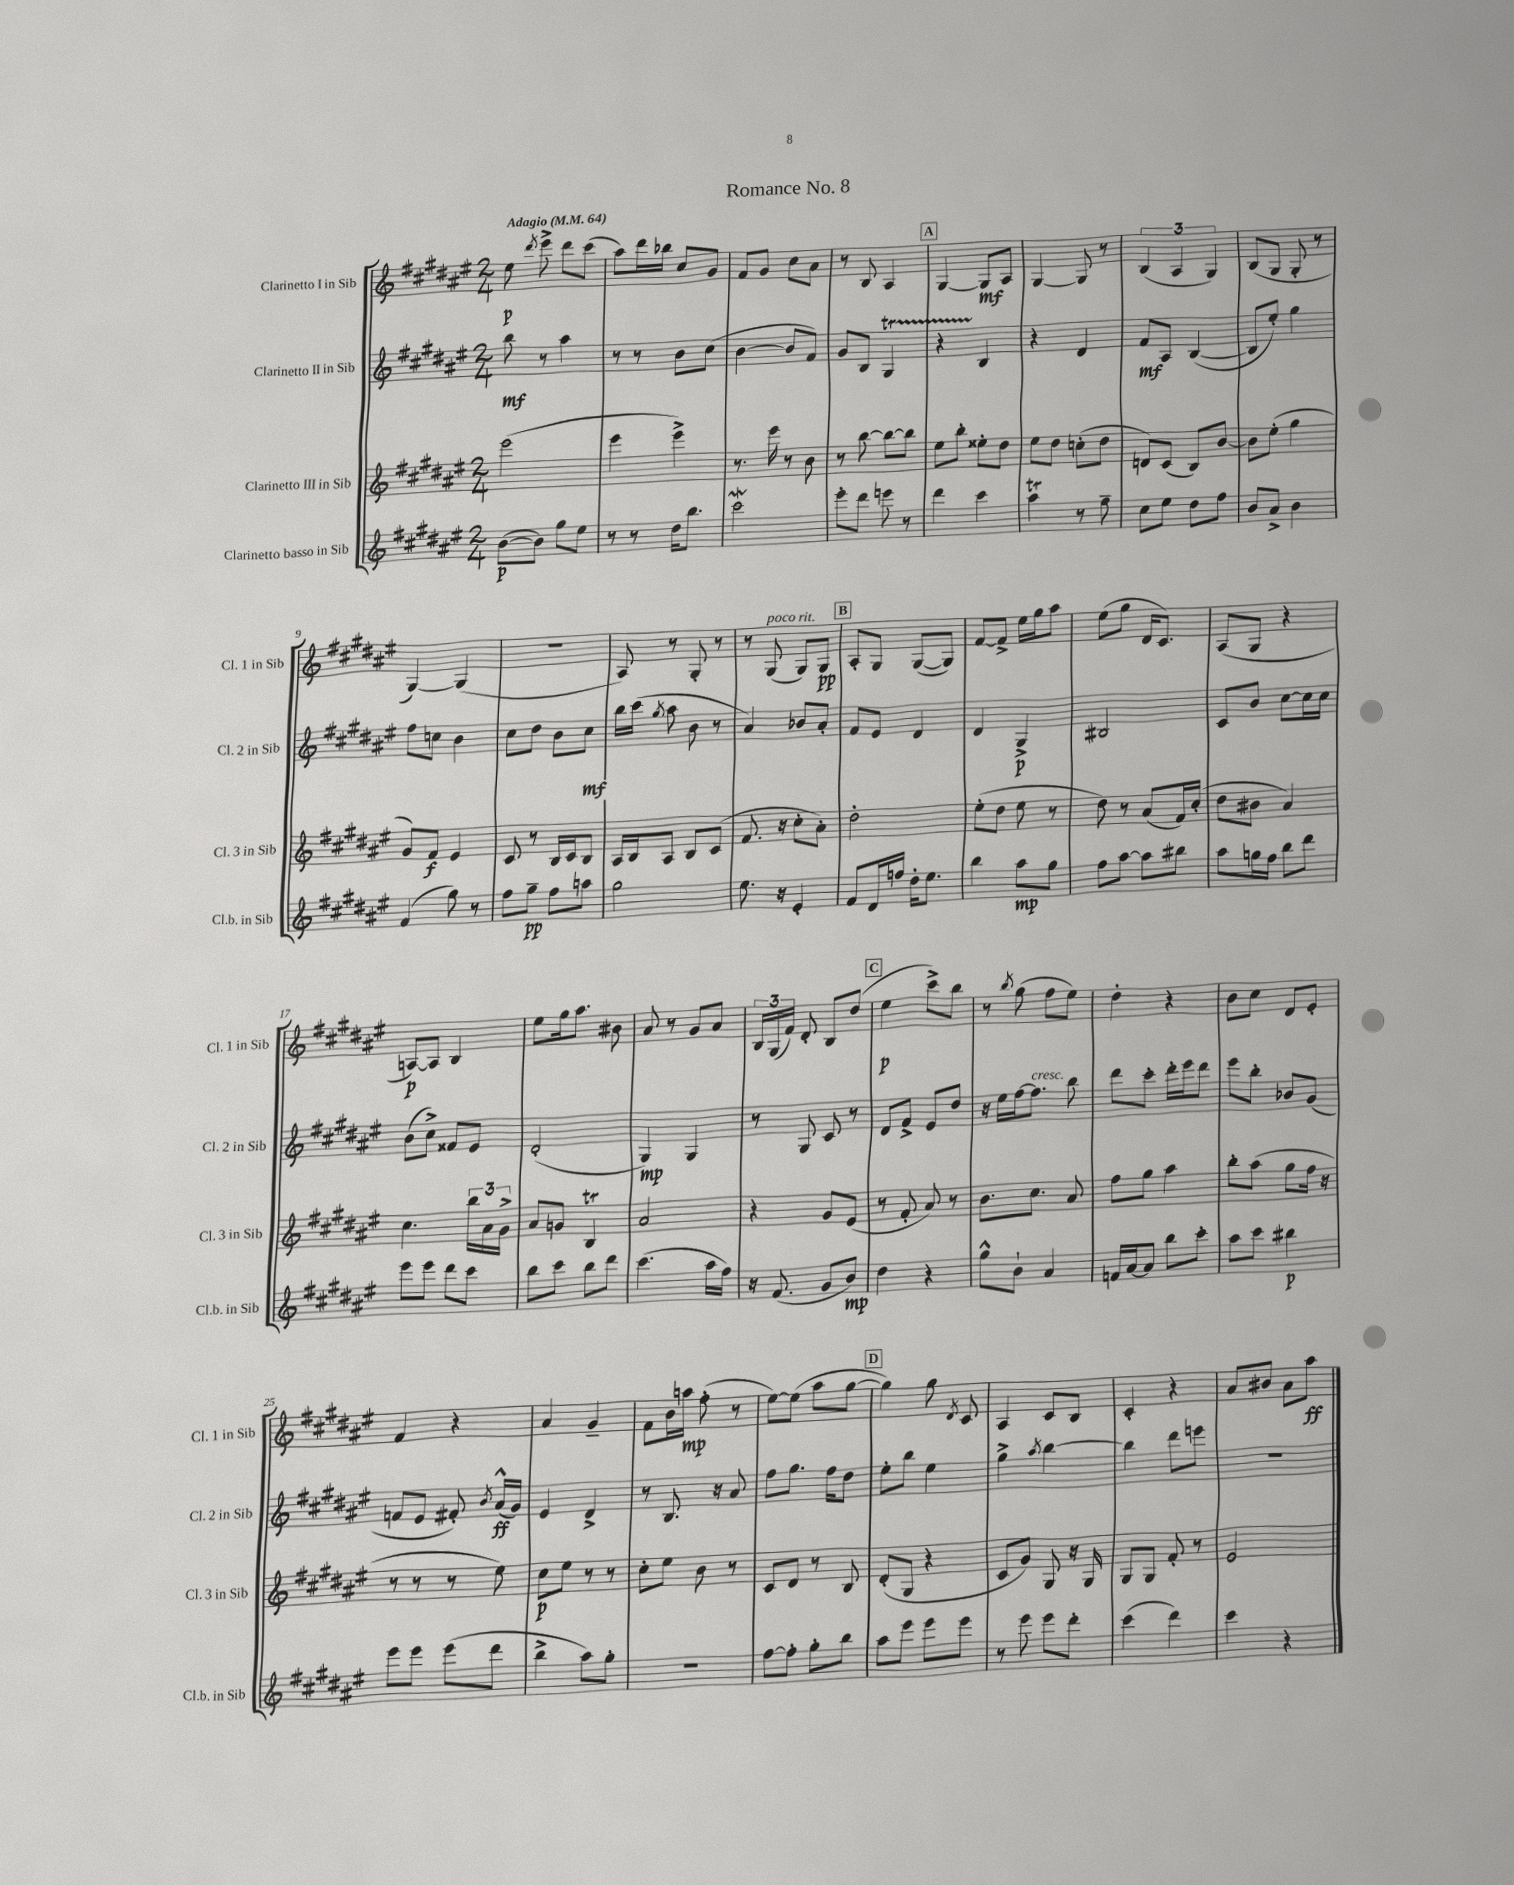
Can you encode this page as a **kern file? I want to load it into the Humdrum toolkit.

**kern	**kern	**kern	**kern
*staff4	*staff3	*staff2	*staff1
*clefG2	*clefG2	*clefG2	*clefG2
*k[f#c#g#d#a#e#]	*k[f#c#g#d#a#e#]	*k[f#c#g#d#a#e#]	*k[f#c#g#d#a#e#]
*M2/4	*M2/4	*M2/4	*M2/4
*MM64	*MM64	*MM64	*MM64
([8b\L	(2eee#\	8bb\	8ee#\
.	.	.	8qddd#/
8b\]J)	.	8r	8eee#^\
8gg#\L	.	4aa#\	8ddd#\L
8ee#\J	.	.	(8ccc#\J
=	=	=	=
8r	4eee#\	8r	8aa#\L)
8r	.	8r	16ddd#\L
.	.	.	16bb-\JJ
16dd#\LK	4eee#^\)	8b\L	8cc#/L
8.bb\J	.	.	.
.	.	(8cc#\J	8g#/J
=	=	=	=
2ccc#\	8.r	[4b\	8f#/L
.	.	.	8g#/J
.	16eee#\	.	.
.	8r	8b/]L	8cc#\L
.	8b\	8f#/J)	8a#\J
=	=	=	=
8eee#'\L	8r	8g#/L	8r
8ddd#\J	[8bb\	8B/J	8B/
8eee\	8bb\_L	4G#/	4A#/
8r	8bb\]J	.	.
=	=	=	=
4ddd#\	8ee#\L	4r	[4G#/
.	8bb'\J	.	.
4ccc#\	8ee##'\L	4B/	8G#/]L
.	8dd#\J	.	8A#/J
=	=	=	=
4aa#\	8ee#\L	4r	[4G#/
.	8dd#\J	.	.
8r	(8cc'\L	4d#/	8G#/]
8ff#~\	8dd#\J	.	8r
=	=	=	=
8cc#\L	8d/L)	8f#/L	(6B/
8ee#\J	(8c#/J	8A#/J	.
.	.	.	6A#/
8dd#\L	8B/L)	([4B/	.
.	.	.	6G#/)
8ff#\J	[8b/J	.	.
=	=	=	=
8b/L	8b\]L	8B/]L	(8B/L
8a#^/J	(8ee#'\J	8ee#'/J)	8G#/J
4b\	4gg#\	4gg#\	8G#'/
.	.	.	8r
=	=	=	=
(4f#/	8g#/L)	8ff#\L	[4G#/)
.	8f#/J	8cc\J	.
8gg#\)	4e#/	4b\	(4G#/]
8r	.	.	.
=	=	=	=
8ff#\L	8c#/	8cc#\L	2r
8gg#~\J	8r	8dd#\J	.
8ff#\L	16B/LL	8b\L	.
.	16c#/J	.	.
8aa\J	8B/J	8cc#\J	.
=	=	=	=
2gg#\	16A#/LL	16bb\LL	8A#/)
.	16B/J	(16ccc#\JJ	.
.	.	8qgg#/	.
.	8A#/J	8aa#\	8r
.	8B/L	8b\	8G#'/
.	(8c#/J	8r	8r
=	=	=	=
8.ee#\	8.f#/	4a#/)	8r
.	.	.	(8G#/
16r	16r	.	.
4e#'/	8cc#'\L	8b-/L	8G#/L)
.	8a#'\J)	8a#'/J	8G#/J
=	=	=	=
8f#/L	2dd#'\	8f#/L	8A#'/L
16d#/L	.	8e#/J	8G#/J
16ff/JJ	.	.	.
16dd#'\LK	.	4d#/	([8G#/L
8.ee#\J	.	.	.
.	.	.	8G#/]J)
=	=	=	=
4bb\	(8ee#'\L	4d#/	[8f#/L
.	8dd#\J	.	8f#^/]J
8aa#\L	8ee#\	4G#^/	16ee#\LL
.	.	.	16gg#\J
8gg#\J	8r	.	8aa#\J
=	=	=	=
8ff#\L	8dd#\)	2B#/	(8ee#\L
[8aa#\J	8r	.	8gg#\J
8aa#\]L	(8a#/L	.	16d#/LK
.	.	.	8.c#/J)
8bb#\J	16f#/L)	.	.
.	(16cc#'/JJ	.	.
=	=	=	=
8aa#\L	8dd#\L	8c#/L	(8A#/L
16gg\L	8b#\J	8b/J	8G#/J
16ff#\JJ	.	.	.
8bb\L	4a#/)	[8cc#\L	4r
8ddd#\J	.	16cc#\]L	.
.	.	16cc#\JJ	.
=	=	=	=
8eee#\L	4.cc#\	(8b\L	[8A/L)
8eee#\J	.	8cc#^\J)	8A/]J
8ddd#\L	.	8f##/L	4B/
8ccc#\J	24bb\LL	8e#/J	.
.	24a#\	.	.
.	24g#^\JJ	.	.
=	=	=	=
8bb\L	8a#/L	(2d#'/	8ee#\L
8ccc#\J	8g/J	.	16gg#\k
.	.	.	8.aa#\J
8bb\L	4B/	.	.
8ddd#\J	.	.	8b#\
=	=	=	=
(4.ccc#\	2a#/	4G#/)	8a#/
.	.	.	8r
.	.	4G#/	8g#/L
16aa#\LL	.	.	8a#/J
16ff#\JJ)	.	.	.
=	=	=	=
16r	4r	8r	24B/LL
.	.	.	(24G#/
(8.f#/	.	.	.
.	.	.	24f#/JJ)
.	.	8G#/	8d#'/
8g#/L	8g#/L	8c#/	8B/L
8b/J)	(8e#/J	8r	(8dd#/J
=	=	=	=
4dd#\	8r	8d#/L	4ee#\
.	8f#'/	8f#^/J	.
4r	8a#/)	8e#/L	8ccc#^\L)
.	8r	8dd#/J	8bb\J
=	=	=	=
8gg#^^\L	8.b\L	16r	8r
.	.	16ee#\LL	.
.	.	.	8qbb/
8b`\J	.	[16ff#\J	(8gg#\
.	8.cc#\J	8.ff#\]J	.
4a#/	.	.	8ff#\L
.	8a#/	8bb\	8ee#\J)
=	=	=	=
16f/LL	8ff#\L	8ddd#\L	4dd#'\
[16a#/J	.	.	.
8a#/]J	8gg#\J	8ccc#'\J	.
8bb\L	4aa#\	16ddd#'\LL	4r
.	.	16eee#\J	.
8ccc#'\J	.	8ddd#\J	.
=	=	=	=
8aa#\L	8bb'\L	8eee#\L	8b\L
8ccc#\J	(8aa#\J	8bb'\J	8cc#\J
4bb#\	8gg#\L	8b-/L	8d#/L
.	16ff#\Jk	(8g#/J	8e#'/J
.	16r	.	.
=	=	=	=
8eee#\L	8r	8f/L	4f#/
8eee#\J	8r	8e#/J	.
(8eee#\L	8r	8f#'/)	4r
.	.	8qb/	.
8ddd#\J	8ee#\)	(16a#^^/LL	.
.	.	16g#/JJ)	.
=	=	=	=
4bb^\	8cc#\L	4e#/	4a#/
.	8ee#\J	.	.
8aa#\L)	8r	4d#^/	4g#~/
8gg#'\J	8r	.	.
=	=	=	=
2r	8cc#'\L	8r	8f#\L
.	8ee#\J	8.B/	16b\L
.	.	.	16aa\JJ
.	8b\	.	(8ff#'\
.	.	16r	.
.	8r	8a#/	8r
=	=	=	=
[8ff#\L	8c#/L	8ff#\L	[8ee#\L)
8ff#'\]J	8d#/J	8.gg#\J	(8ee#\]J
8gg#'\L	8r	.	8aa#\L
.	.	16ff#\LK	.
8bb\J	8B/	8dd#\J	[8gg#\J
=	=	=	=
8aa#\L	(8d#'/L	8ee#'\L	4gg#\])
8eee#\J	8G#/J	8bb\J	.
8eee#\L	4r	4ee#\	8gg#\
.	.	.	8qd#/
8eee#\J	.	.	8c#/
=	=	=	=
8r	8c#/L	4gg#^\	4A#/
8eee#\	8g#/J)	.	.
.	.	8qaa#/	.
8eee#\L	8G#/	[4bb\	8c#/L
8ddd#'\J	16r	.	8B/J
.	16G#/	.	.
=	=	=	=
(4ccc#\	8G#/L	4bb\]	4c#'/
.	8G#/J	.	.
4ddd#\)	8f#'/	8ddd#\L	4r
.	8r	8eee\J	.
=	=	=	=
4ccc#\	2e#/	2r	8a#/L
.	.	.	8b#/J
4r	.	.	8a#\L
.	.	.	8aa#\J
==	==	==	==
*-	*-	*-	*-
